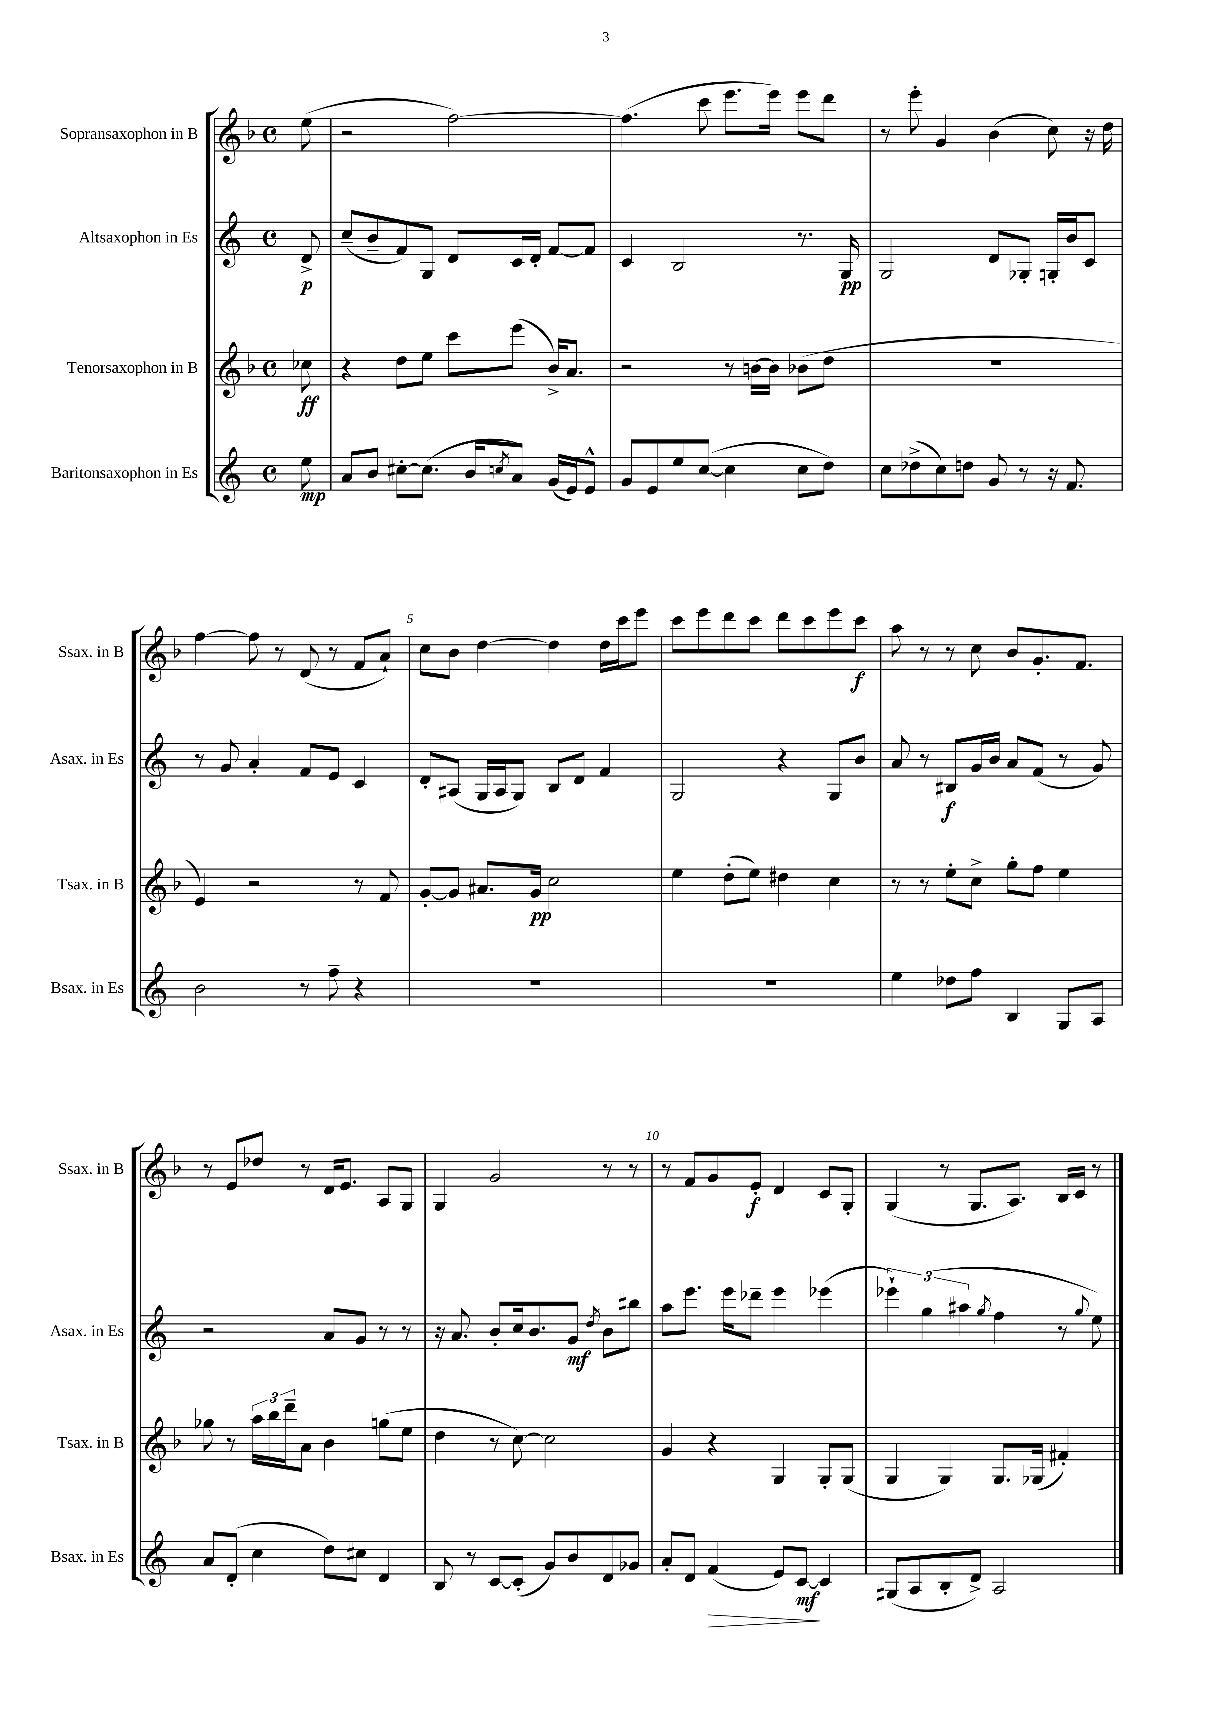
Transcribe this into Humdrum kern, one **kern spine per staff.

**kern	**kern	**kern	**kern
*staff4	*staff3	*staff2	*staff1
*clefG2	*clefG2	*clefG2	*clefG2
*k[]	*k[b-]	*k[]	*k[b-]
*M4/4	*M4/4	*M4/4	*M4/4
*met(c)	*met(c)	*met(c)	*met(c)
8ee	8cc-	8d^	(8ee
=	=	=	=
8a	4r	(8cc~	2r
8b	.	8b~	.
[8cc#'	8dd	8f)	.
(8.cc#]	8ee	8G	.
.	8ccc	8d	[2ff)
16b	.	.	.
8qcc	.	.	.
8a)	(8eee	16c	.
.	.	16d'	.
(16g	16b-^)	[8f	.
16e)	8.a	.	.
8e^^	.	8f]	.
=	=	=	=
8g	2r	4c	(4.ff]
8e	.	.	.
8ee	.	2B	.
([8cc	.	.	8ccc
4cc]	8r	.	8.eee
.	[16b	.	.
.	16b]	.	16eee)
8cc	(8b-	8.r	8eee
8dd)	8dd	.	8ddd
.	.	16G	.
=	=	=	=
8cc	1r	2G	8r
(8dd-^	.	.	8eee'
8cc)	.	.	4g
8dd	.	.	.
8g	.	8d	(4b-
8r	.	8G-'	.
16r	.	16G'	8cc)
8.f	.	16b	.
.	.	8c	16r
.	.	.	16dd
=	=	=	=
2b	4e)	8r	[4ff
.	.	8g	.
.	2r	4a'	8ff]
.	.	.	8r
8r	.	8f	(8d
8ff~	.	8e	8r
4r	8r	4c	8f
.	8f	.	8a`)
=	=	=	=
1r	[8g'	8d'	8cc
.	8g]	(8A#	8b-
.	8.a#	16G	[4dd
.	.	16A#	.
.	.	8G)	.
.	16g	.	.
.	2cc	8B	4dd]
.	.	8d	.
.	.	4f	16dd
.	.	.	16ccc
.	.	.	8eee
=	=	=	=
1r	4ee	2G	8ccc
.	.	.	8eee
.	(8dd'	.	8ddd
.	8ee)	.	8ccc
.	4dd#	4r	8ddd
.	.	.	8ccc
.	4cc	8G	8eee
.	.	8b	8ccc
=	=	=	=
4ee	8r	8a	8aa
.	8r	8r	8r
8dd-	8ee'	8B#	8r
8ff	8cc^	16g	8cc
.	.	16b	.
4B	8gg'	8a	8b-
.	8ff	(8f	8.g'
8G	4ee	8r	.
.	.	.	8.f
8A	.	8g)	.
=	=	=	=
8a	8gg-	2r	8r
(8d'	8r	.	8e
4cc	24aa	.	8dd-
.	24bb-	.	.
.	24ddd~	.	.
.	8a	.	8r
8dd)	4b-	8a	16d
.	.	.	8.e
8cc#	.	8g	.
4d	(8gg	8r	8A
.	8ee	8r	8G
=	=	=	=
8B	4dd	16r	4G
.	.	8.a	.
8r	.	.	.
[8c	8r	8b'	2g
(8c']	[8cc)	16cc	.
.	.	8.b	.
8g)	2cc]	.	.
8b	.	8g	.
.	.	8qdd	.
8d	.	8b	8r
8g-	.	8bb#	8r
=	=	=	=
8a'	4g	8aa	8r
8d	.	8.eee	8f
(4f	4r	.	8g
.	.	16eee	.
.	.	8ddd-~	8e'
8e)	4G	4eee	4d
[8c	.	.	.
4c]	8G'	(4eee-	8c
.	(8G	.	8G'
=	=	=	=
(8G#	4G	6eee-`)	(4G
8A	.	.	.
.	.	(6gg	.
8B'	4G)	.	8r
.	.	6aa#	.
8d^)	.	.	8.G
.	.	8qgg	.
2A	8.G	4ff	.
.	.	.	8.A)
.	(16G-	.	.
.	4f#')	8r	16B-
.	.	.	16c
.	.	8qqgg	.
.	.	8ee)	8r
==	==	==	==
*-	*-	*-	*-
